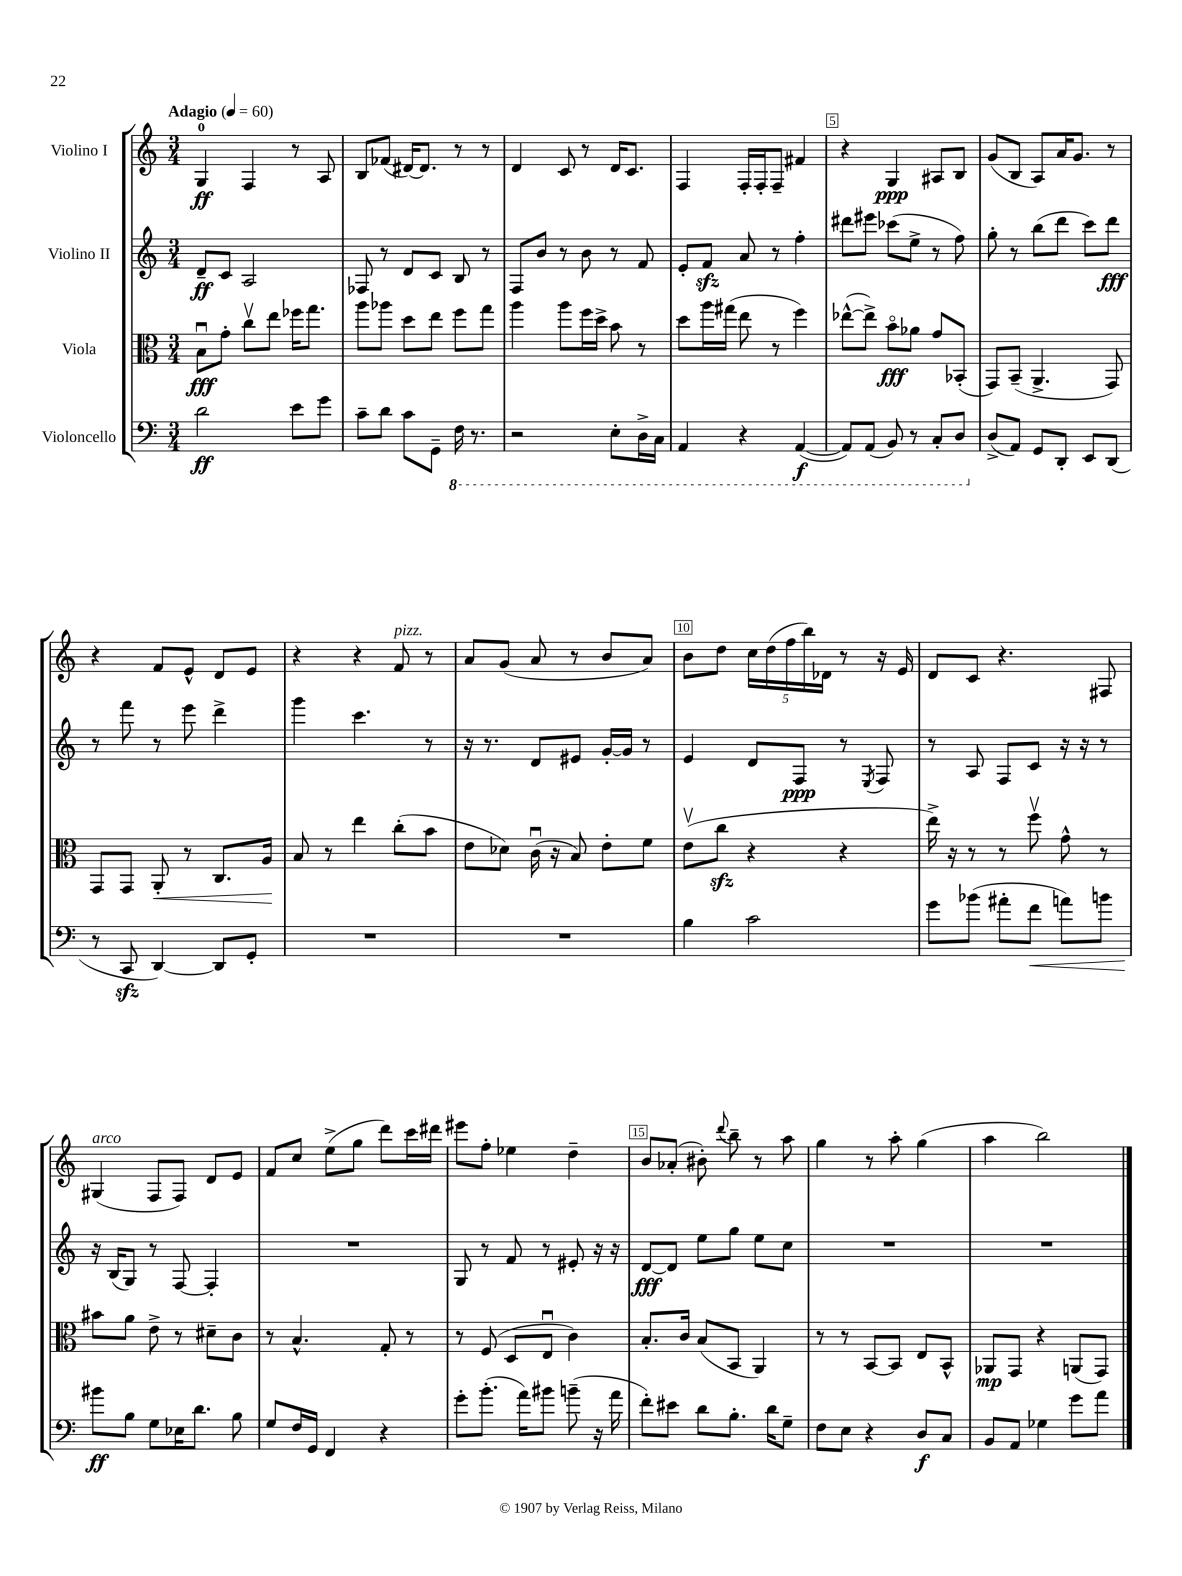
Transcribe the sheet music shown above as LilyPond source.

<<
\new StaffGroup <<
\new Staff = "s0" \with { instrumentName = "Violino I" } {
    \clef treble \key c \major \numericTimeSignature \time 3/4 \tempo "Adagio" 4 = 60
    \autoBeamOff g4-0\ff f4 r8 a8 |
    b8[ fes'8]( dis'16[~) dis'8.] r8 r8 |
    d'4 c'8 r8 d'16[ c'8.] |
    f4 f16[-. f16-. f8]-- fis'4 |
    r4 g4\ppp ais8[ b8] |
    g'8[( b8] a8[) a'16 g'8.] r8 |
    r4 f'8[ e'8]-^ d'8[ e'8] |
    r4 r4 f'8^\markup { \italic "pizz." } r8 |
    a'8[ g'8]( a'8 r8 b'8[ a'8]) |
    b'8[ d''8] \tuplet 5/4 { c''16[ d''16( f''16 b''16) des'16] } r8 r16 e'16 |
    d'8[ c'8] r4. fis8 |
    gis4^\markup { \italic "arco" }( f8[ f8]) d'8[ e'8] |
    f'8[ c''8] e''8[->( g''8] d'''8[) c'''16 dis'''16] |
    eis'''8[ f''8]-. ees''4 d''4-- |
    b'8[ aes'8]-.( bis'8-.) \appoggiatura { d'''8 } b''8-- r8 a''8 |
    g''4 r8 a''8-. g''4( |
    a''4 b''2) \bar "|." |
}
\new Staff = "s1" \with { instrumentName = "Violino II" } {
    \clef treble \key c \major \numericTimeSignature \time 3/4
    \autoBeamOff d'8[--\ff c'8] a2 |
    fes8 r8 d'8[ c'8] b8 r8 |
    f8[ b'8] r8 b'8 r8 f'8 |
    e'8[-. f'8]\sfz a'8 r8 f''4-. |
    dis'''8[ eis'''8] ces'''8[( e''8]-> r8 f''8) |
    g''8-. r8 b''8[( d'''8] c'''8[) d'''8]\fff |
    r8 f'''8 r8 e'''8 d'''4-> |
    g'''4 c'''4. r8 |
    r16 r8. d'8[ eis'8] g'16[~-. g'16] r8 |
    e'4 d'8[ f8]\ppp r8 \acciaccatura { e8 } f8 |
    r8 a8 f8[ c'8] r16 r16 r8 |
    r16 b16[( g8]) r8 f8~ f4-. |
    R2. |
    g8 r8 f'8 r8 eis'8-. r16 r16 |
    d'8[~\fff d'8] e''8[ g''8] e''8[ c''8] |
    R2. |
    R2. \bar "|." |
}
\new Staff = "s2" \with { instrumentName = "Viola" } {
    \clef alto \key c \major \numericTimeSignature \time 3/4
    \autoBeamOff b8[\downbow\fff g'8]-. c''8[\upbow e''8] fes''16[ g''8.] |
    a''8[ aes''8] d''8[ e''8] f''8[ g''8] |
    a''4 a''8[ f''16 d''16]-> b'8 r8 |
    d''8[ a''16 gis''16]( e''8 r8 f''4) |
    ees''8[~-^( ees''8]->) b'8[\flageolet\fff aes'8] g'8[ bes,8]-.( |
    g,8[) b,8]--( a,4.-> g,8) |
    g,8[ g,8] a,8-.\< r8 c8.[ a16]\! |
    b8 r8 e''4 c''8[-.( b'8] |
    e'8[ des'8]) c'16\downbow( r16 b8) e'8[-. f'8] |
    e'8[\upbow( c''8]\sfz r4 r4 |
    e''16->) r16 r8 r8 f''8\upbow g'8-^ r8 |
    bis'8[ a'8] e'8-> r8 dis'8[-- c'8] |
    r8 b4.-^ g8-. r8 |
    r8 f8( d8[ e8]\downbow c'4) |
    b8.[-. c'16] b8[( b,8] a,4) |
    r8 r8 b,8[~ b,8] e8[ b,8]-^ |
    aes,8[\mp g,8] r4 a,8[( g,8]) \bar "|." |
}
\new Staff = "s3" \with { instrumentName = "Violoncello" } {
    \clef bass \key c \major \numericTimeSignature \time 3/4
    \autoBeamOff d'2\ff e'8[ g'8] |
    c'8[-- d'8] c'8[ g,8]-- \ottava #-1 f,16 r8. |
    r2 e,8[-. d,16-> c,16] |
    a,,4 r4 a,,4~\f( |
    a,,8[) a,,8]( b,,8) r8 c,8[-. d,8] \ottava #0 |
    d8[->( a,8]) g,8[ d,8]-. e,8[ d,8]( |
    r8 c,8\sfz d,4~) d,8[ g,8]-. |
    R2. |
    R2. |
    b4 c'2 |
    g'8[ bes'8]( ais'8[-. f'8]\< a'8[) b'8] |
    bis'8[\ff\! b8] g8[ ees16 d'8.] b8 |
    g8[ f16 g,16] f,4 r4 |
    g'8[-. b'8.]-.( a'16[) bis'8] b'8--( r16 a'16 |
    f'8[-.) eis'8] d'8[ b8.]-. d'16[ g8]-- |
    f8[ e8] r4 d8[\f c8] |
    b,8[ a,8] ges4 g'8[ a'8] \bar "|." |
}
>>
>>
\layout { \context { \Score \override BarNumber.break-visibility = ##(#f #t #t) barNumberVisibility = #(every-nth-bar-number-visible 5) \override BarNumber.stencil = #(make-stencil-boxer 0.1 0.3 ly:text-interface::print) } }
